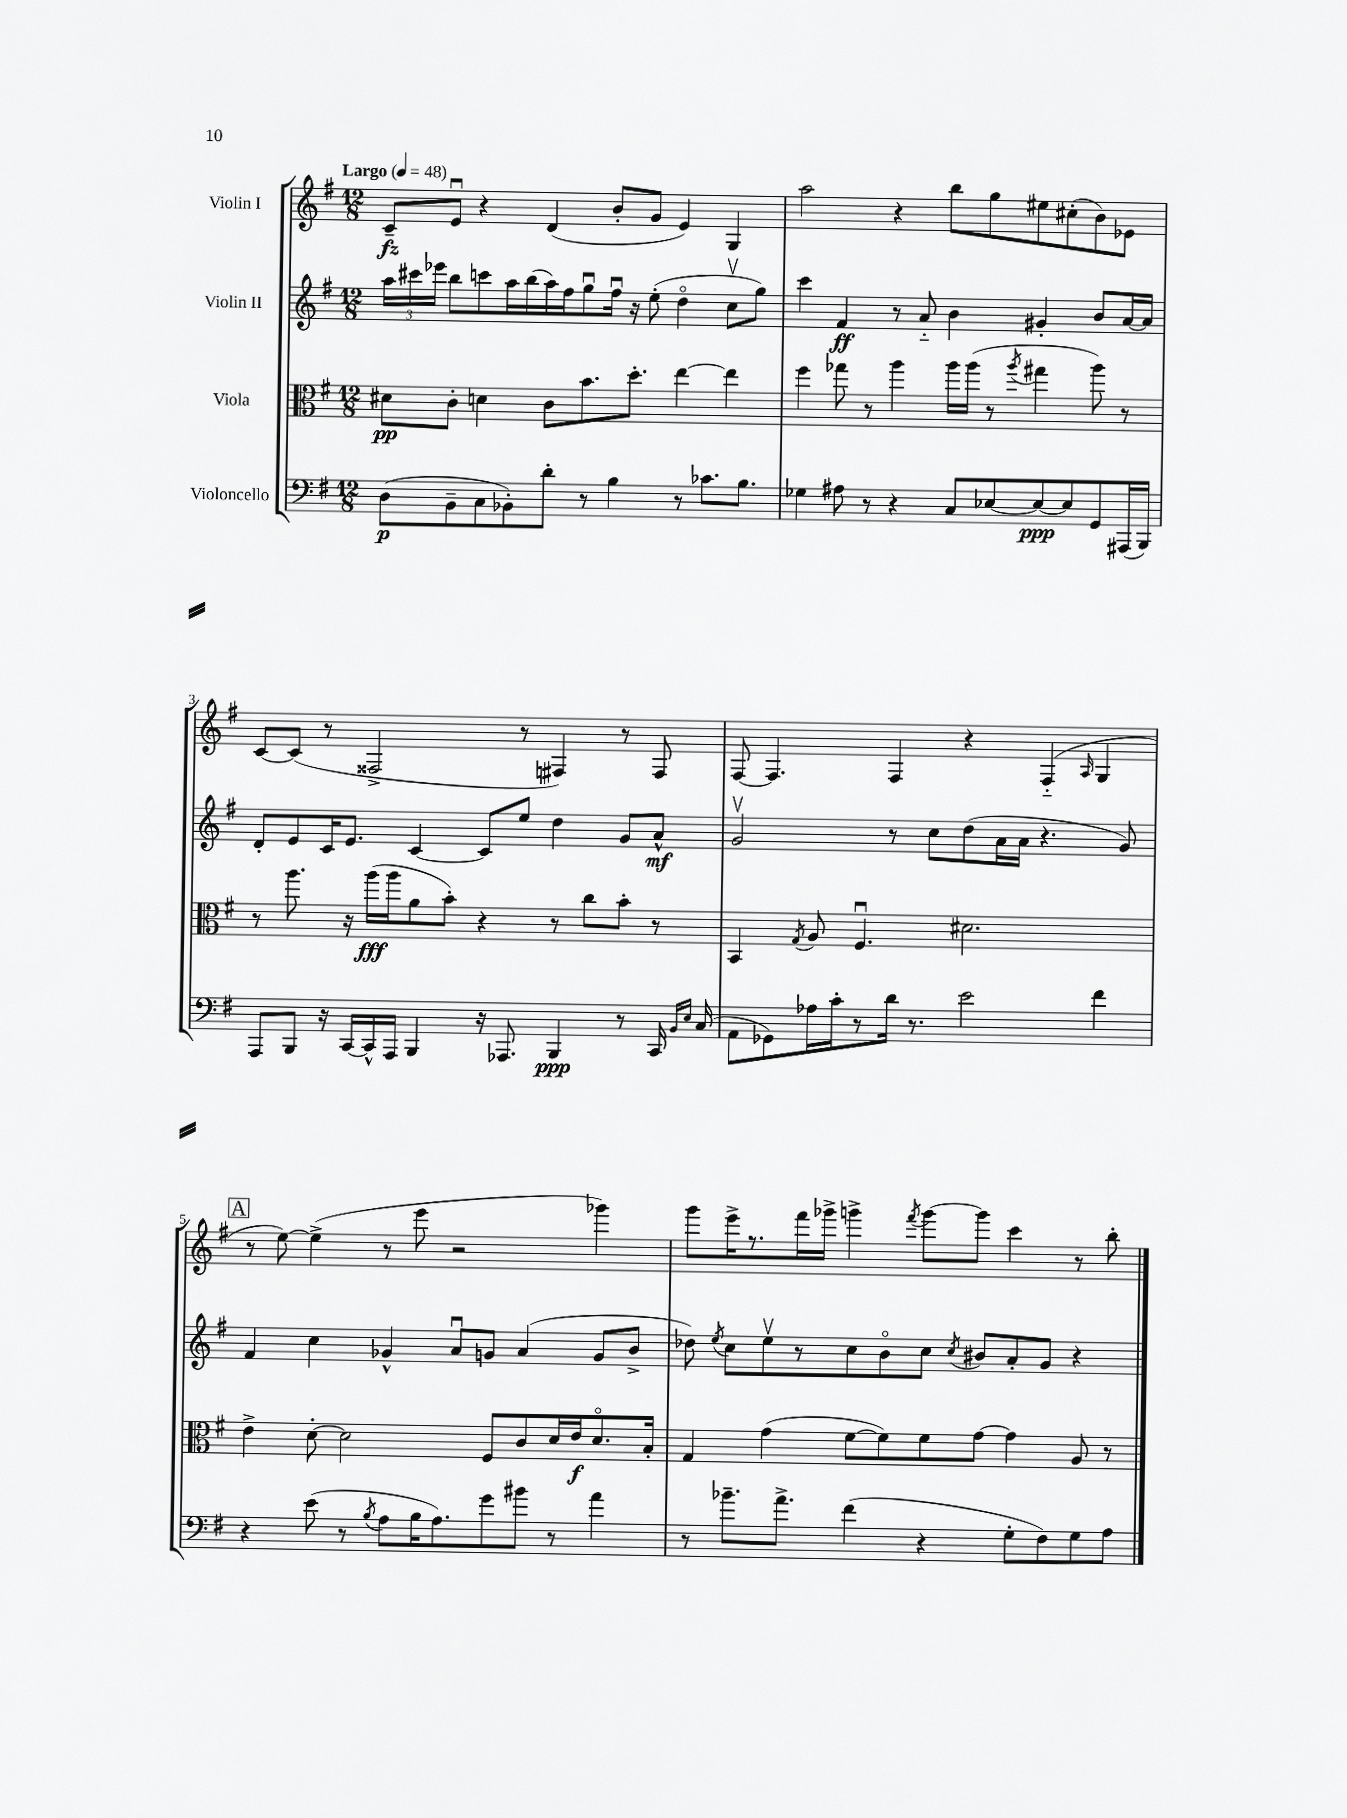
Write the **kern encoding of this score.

**kern	**kern	**kern	**kern
*staff4	*staff3	*staff2	*staff1
*clefF4	*clefC3	*clefG2	*clefG2
*k[f#]	*k[f#]	*k[f#]	*k[f#]
*M12/8	*M12/8	*M12/8	*M12/8
*MM48	*MM48	*MM48	*MM48
(8D	8d#	24aa	8c~
.	.	24ccc#	.
.	.	24eee-	.
8BB~	8c'	8bb	8eu
8C	4d	8ccc	4r
8BB-')	.	16aa	.
.	.	(16bb	.
8d'	8c	16aa)	(4d
.	.	16ff#	.
8r	8.b	8ggu	.
4B	.	16ff#u	8b'
.	8.dd'	16r	.
.	.	(8ee'	8g
8r	[4ee	4ddo	4e)
8.c-	.	.	.
.	4ee]	8ccv	4G
8.B	.	.	.
.	.	8gg)	.
=	=	=	=
4G-	4ff#	4ccc	2aa
8A#	8gg-	4f#	.
8r	8r	.	.
4r	4aa	8r	4r
.	.	8a'~	.
8C	16aa	4b	8bb
.	(16aa	.	.
[8E-	8r	.	8gg
.	8qaa	.	.
8E-_	4gg#	4g#'	8ee#
8E-]	.	.	(8cc#'
8GG	8aa)	8b	8b)
(16AAA#	8r	[16a	8e-
16BBB)	.	16a]	.
=	=	=	=
8AAA	8r	8d'	[8c
8BBB	8.aa	8e	(8c]
16r	.	16c	8r
[16CC	16r	8.e	.
16CC^^]	(16aa	.	2F##^
16AAA	16aa	.	.
4BBB	8a	[4c	.
.	8b')	.	.
16r	4r	8c]	.
8.AAA-	.	.	.
.	.	8ee	8r
4BBB	8r	4dd	4F#)
.	8cc	.	.
8r	8b'	8g	8r
16CC	8r	8a^^	8F#
16qqBB	.	.	.
16qqE	.	.	.
(16C	.	.	.
=	=	=	=
8AA	4BB	2gv	[8F#
8GG-)	.	.	4.F#]
.	8qG	.	.
16A-	8A	.	.
16c'	.	.	.
8r	4.F#u	.	.
16d	.	8r	4F#
8.r	.	.	.
.	.	8cc	.
2e	2.d#	(8dd	4r
.	.	16a	.
.	.	16a	.
.	.	4.r	(4F#'~
.	.	.	16qqA
4f#	.	.	4G
.	.	8g)	.
=	=	=	=
4r	4e^	4f#	8r
.	.	.	[8ee)
(8e	[8d'	4cc	(4ee^]
8r	2d]	.	.
8qB	.	.	.
8A	.	4g-^^	8r
16B	.	.	8eee
8.A)	.	.	.
.	.	8au	2r
8g	8F#	8g	.
8b#	8c	(4a	.
8r	16d	.	.
.	16e	.	.
4a	8.do	8g	4ggg-)
.	.	8b^	.
.	16B'	.	.
=	=	=	=
8r	4G	8dd-)	8ggg
.	.	8qee	.
8.b-~	.	8cc	16eee^
.	.	.	8.r
.	(4g	8eev	.
8.a^	.	.	.
.	.	8r	16fff#
.	.	.	16ggg-^
(4f#	[8f#	8cc	4ggg^
.	8f#])	8bo	.
.	.	.	8qfff#
4r	8f#	8cc	[8ggg
.	.	8qcc	.
.	[8g	8b#	8ggg]
8G'	4g]	8a'	4ccc
8F#)	.	8g	.
8G	8A	4r	8r
8A	8r	.	8bb'
==	==	==	==
*-	*-	*-	*-
